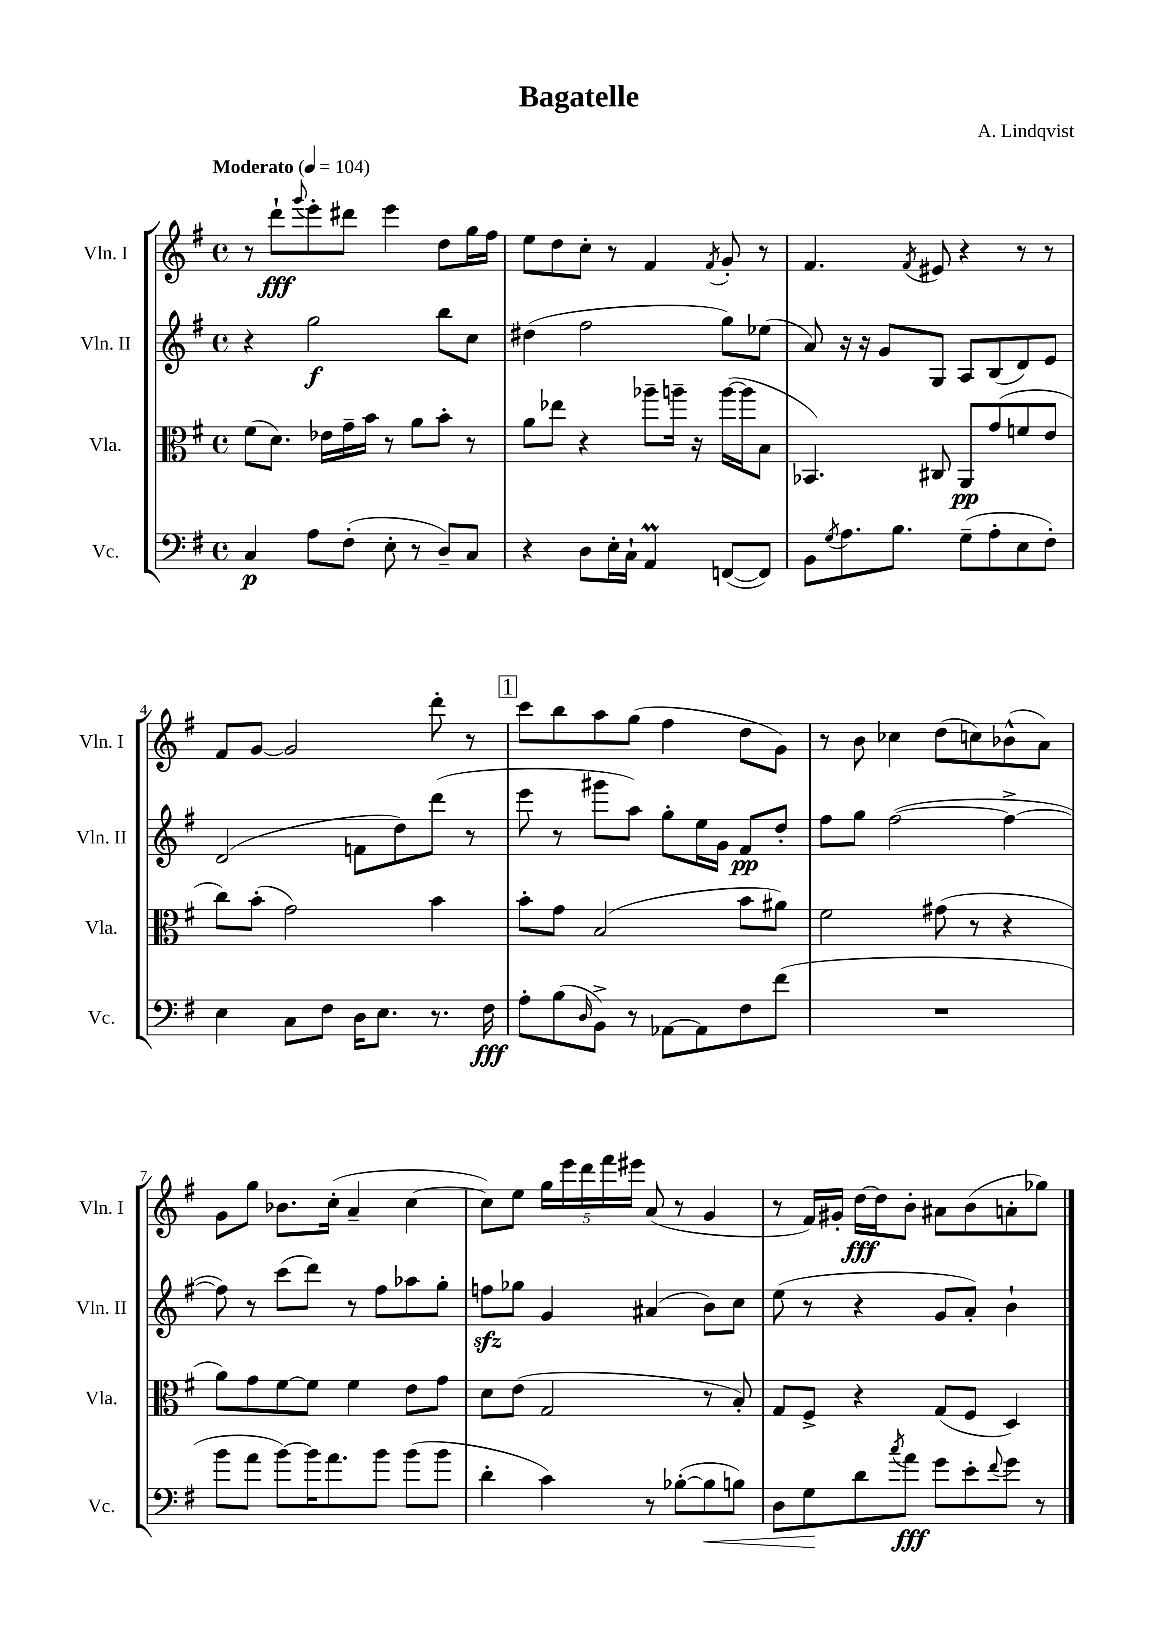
\header { title = "Bagatelle" composer = "A. Lindqvist" }
<<
\new StaffGroup <<
\new Staff = "s0" \with { instrumentName = "Vln. I" shortInstrumentName = "Vln. I" } {
    \clef treble \key g \major \defaultTimeSignature \time 4/4 \tempo "Moderato" 4 = 104
    r8 d'''8-!\fff \appoggiatura { g'''8 } e'''8-. dis'''8 e'''4 d''8 g''16 fis''16 |
    e''8 d''8 c''8-. r8 fis'4 \acciaccatura { fis'8 } g'8-. r8 |
    fis'4. \acciaccatura { fis'8 } eis'8 r4 r8 r8 |
    fis'8 g'8~ g'2 d'''8-. r8 |
    \mark \markup { \box "1" } c'''8 b''8 a''8 g''8( fis''4 d''8 g'8) |
    r8 b'8 ces''4 d''8( c''8) bes'8-^( a'8) |
    g'8 g''8 bes'8. c''16-.( a'4-- c''4~ |
    c''8) e''8 \tuplet 5/4 { g''16 e'''16 d'''16 fis'''16 eis'''16 } a'8( r8 g'4 |
    r8 fis'16) gis'16-. d''16~\fff d''16 b'8-. ais'8 b'8( a'8-. ges''8) \bar "|." |
}
\new Staff = "s1" \with { instrumentName = "Vln. II" shortInstrumentName = "Vln. II" } {
    \clef treble \key g \major \defaultTimeSignature \time 4/4
    r4 g''2\f b''8 c''8 |
    dis''4( fis''2 g''8) ees''8( |
    a'8) r16 r16 g'8 g8 a8 b8( d'8) e'8 |
    d'2( f'8 d''8) d'''8( r8 |
    \mark \markup { \box "1" } e'''8 r8 gis'''8 a''8) g''8-. e''16 g'16 fis'8\pp d''8-. |
    fis''8 g''8 fis''2~( fis''4~-> |
    fis''8) r8 c'''8( d'''8) r8 fis''8 aes''8 g''8-. |
    f''8\sfz ges''8 g'4 ais'4( b'8) c''8 |
    e''8( r8 r4 g'8 a'8-.) b'4-! \bar "|." |
}
\new Staff = "s2" \with { instrumentName = "Vla." shortInstrumentName = "Vla." } {
    \clef alto \key g \major \defaultTimeSignature \time 4/4
    fis'8( d'8.) ees'16 g'16-- b'16 r8 a'8 b'8-. r8 |
    a'8 ees''8 r4 aes''8-- a''16-- r16 a''16~( a''16 b8 |
    bes,4.) cis8 a,8\pp g'8( f'8 e'8 |
    c''8) b'8-.( g'2) b'4 |
    \mark \markup { \box "1" } b'8-. g'8 b2( b'8 ais'8) |
    fis'2 gis'8( r8 r4 |
    a'8) g'8 fis'8~ fis'8 fis'4 e'8 g'8 |
    d'8 e'8( g2 r8 b8-.) |
    g8 fis8-> r4 g8( fis8 d4) \bar "|." |
}
\new Staff = "s3" \with { instrumentName = "Vc." shortInstrumentName = "Vc." } {
    \clef bass \key g \major \defaultTimeSignature \time 4/4
    c4\p a8 fis8-.( e8-. r8 d8--) c8 |
    r4 d8 e16-. c16-! a,4\prall f,8~( f,8) |
    b,8 \acciaccatura { g8 } a8. b8. g8--( a8-. e8 fis8-.) |
    e4 c8 fis8 d16 e8. r8. fis16\fff |
    \mark \markup { \box "1" } a8-. b8( \grace { d16 } b,8->) r8 aes,8~ aes,8 fis8 fis'8( |
    R1 |
    b'8 a'8 b'8~) b'16 a'8. b'8 b'8( b'8 |
    d'4-. c'4) r8 bes8~-.( bes8\< b8) |
    d8 g8\! d'8 \acciaccatura { c''8 } a'8\fff g'8 e'8-. \appoggiatura { fis'8 } g'8 r8 \bar "|." |
}
>>
>>
